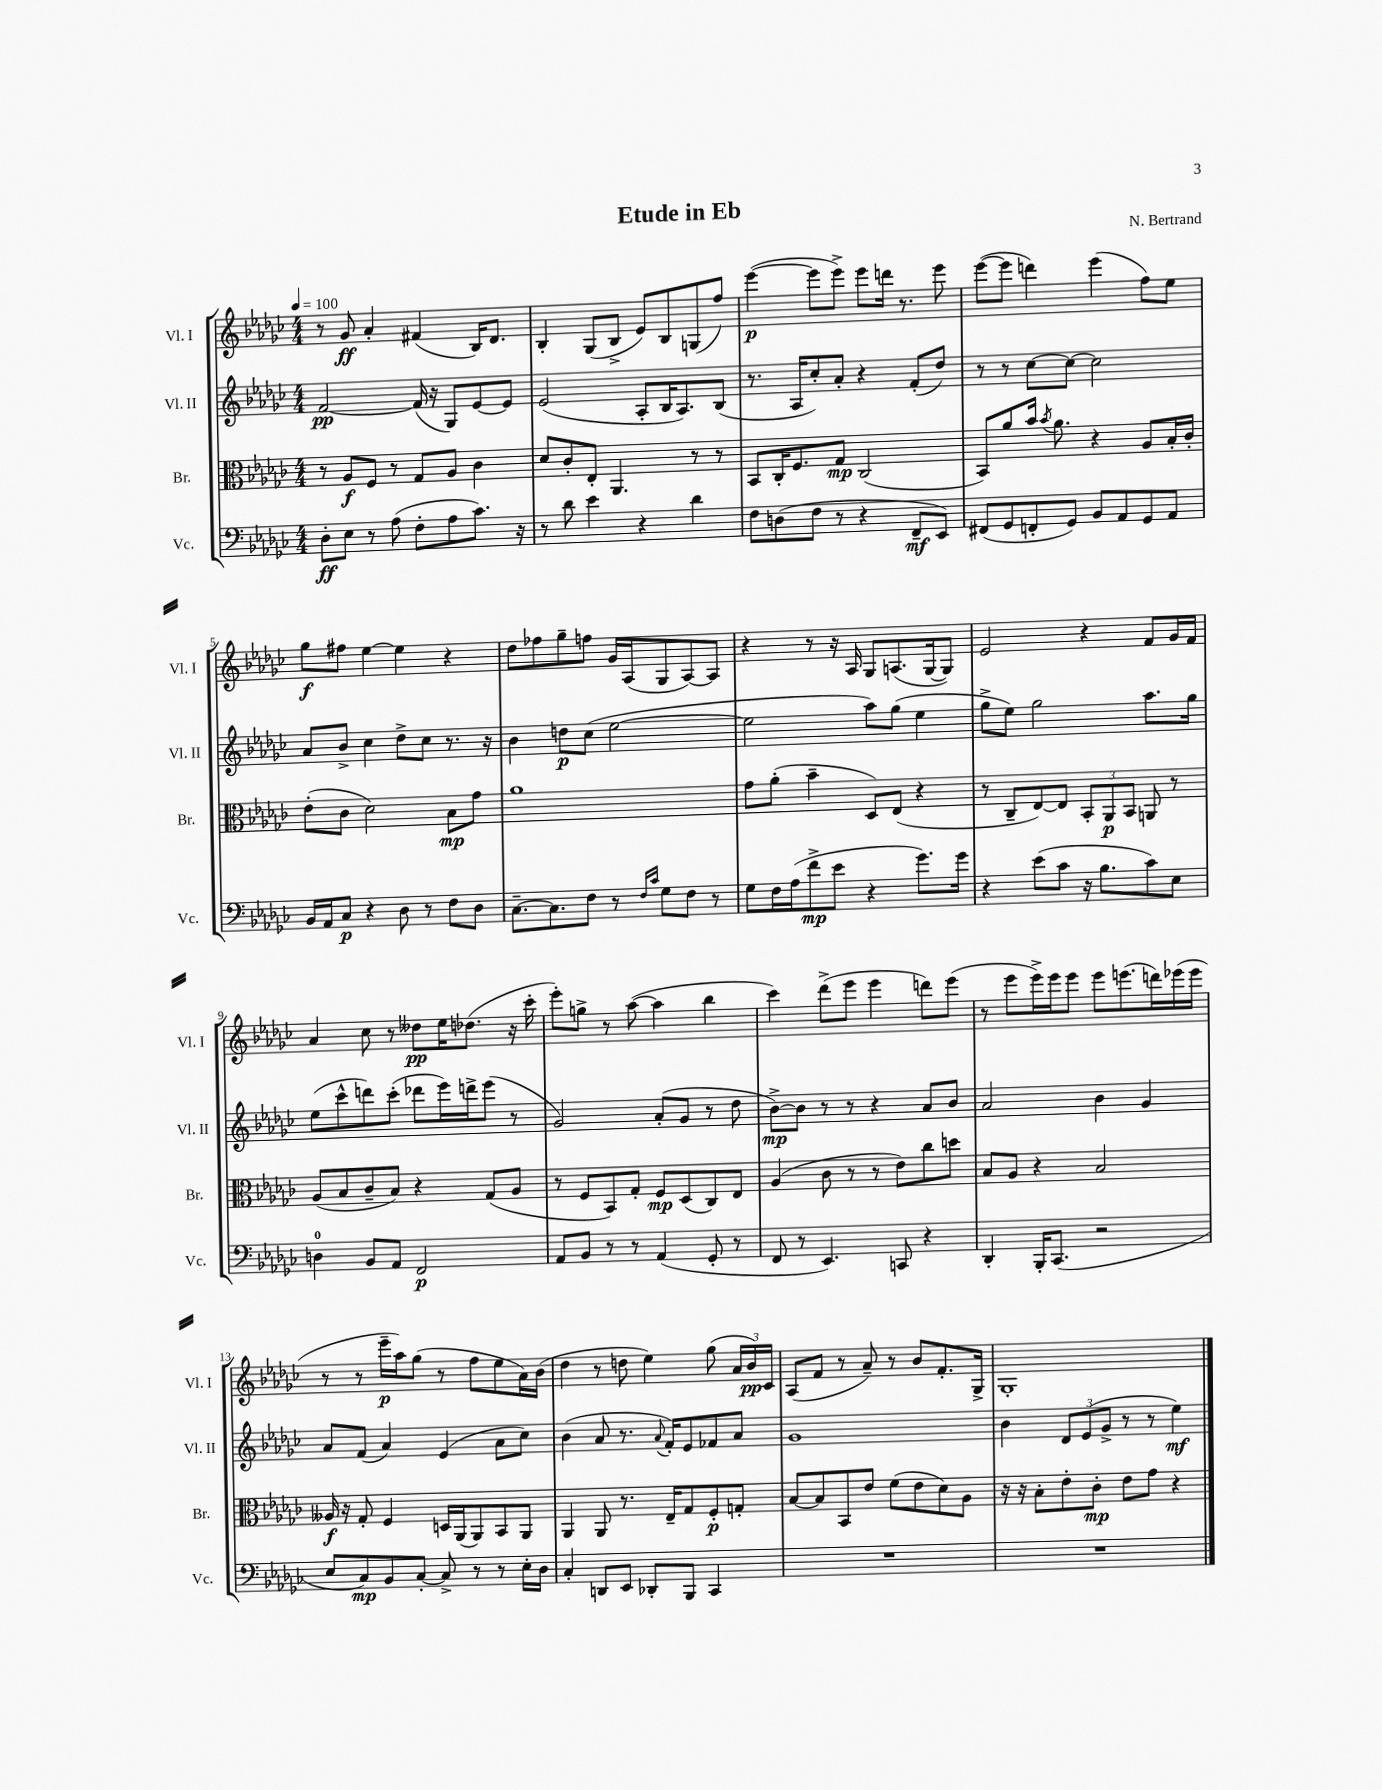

**kern	**dynam	**kern	**dynam	**kern	**dynam	**kern	**dynam
*part4	*part4	*part3	*part3	*part2	*part2	*part1	*part1
*staff4	*staff4	*staff3	*staff3	*staff2	*staff2	*staff1	*staff1
*I"Vc.	*	*I"Br.	*	*I"Vl. II	*	*I"Vl. I	*
*I'Vc.	*	*I'Br.	*	*I'Vl. II	*	*I'Vl. I	*
*clefF4	*	*clefC3	*	*clefG2	*	*clefG2	*
*k[b-e-a-d-g-c-]	*	*k[b-e-a-d-g-c-]	*	*k[b-e-a-d-g-c-]	*	*k[b-e-a-d-g-c-]	*
*M4/4	*	*M4/4	*	*M4/4	*	*M4/4	*
*MM100	*	*MM100	*	*MM100	*	*MM100	*
=1	=1	=1	=1	=1	=1	=1	=1
8D-'\L	ff	8r	.	[2f/	pp	8r	.
8E-\J	.	8A-/L	f	.	.	8g-/	ff
8r	.	8F/J	.	.	.	4a-'/	.
(8A-\	.	8r	.	.	.	.	.
8F'\L	.	8G-/L	.	(16f/]	.	(4f#X/	.
.	.	.	.	16r	.	.	.
8A-\	.	8A-/J	.	8G-/L)	.	.	.
8.c-\J)	.	4c-\	.	[8e-/	.	16B-/KL)	.
.	.	.	.	.	.	8.d-/J	.
.	.	.	.	8e-/J]	.	.	.
16r	.	.	.	.	.	.	.
=2	=2	=2	=2	=2	=2	=2	=2
8r	.	8d-/L	.	(2e-/	.	4B-'/	.
8d-\	.	8c-'/	.	.	.	.	.
4e-\	.	8E-'/J	.	.	.	(8G-/L	.
.	.	4.AA-/	.	.	.	8B-^/J	.
4r	.	.	.	8A-'/L	.	8e-/L)	.
.	.	.	.	16B-/K	.	8B-/	.
.	.	.	.	8.A-/)	.	.	.
4d-\	.	8r	.	.	.	(8Gn/	.
.	.	8r	.	(8B-/J	.	8ff/J)	.
=3	=3	=3	=3	=3	=3	=3	=3
8F\L	.	8BB-/L	.	8.r	.	([4eee-\	p
(8Dn\	.	16C-'/K	.	.	.	.	.
.	.	8.F/	.	16A-/KL	.	.	.
8F\J	.	.	.	8cc-'/)	.	8eee-\L]	.
8r	.	8G-/J	mp	8a-'/J	.	8eee-^\J)	.
4r	.	(2C-/	.	4r	.	8eee-\L	.
.	.	.	.	.	.	16dddn\Jk	.
.	.	.	.	.	.	8.r	.
8FF~/L	mf	.	.	(8f'/L	.	.	.
8EE-/J)	.	.	.	8dd-/J)	.	8eee-\	.
=4	=4	=4	=4	=4	=4	=4	=4
(8FF#X/L	.	8BB-/L)	.	8r	.	([8eee-\L	.
8GG-/	.	8a-/	.	8r	.	8eee-\J]	.
8FFn'/	.	16b-/Jk	.	[8cc-\L	.	4dddn\)	.
.	.	8qb-/	.	.	.	.	.
.	.	8.a-\	.	.	.	.	.
8GG-/J)	.	.	.	8cc-\J_	.	.	.
8BB-/L	.	4r	.	2cc-\]	.	(4eee-\	.
8AA-/	.	.	.	.	.	.	.
8GG-/	.	8A-/L	.	.	.	8ff\L)	.
8AA-/J	.	16B-'/L	.	.	.	8ee-\J	.
.	.	16c-'/JJ	.	.	.	.	.
!!LO:LB:g=z
=5	=5	=5	=5	=5	=5	=5	=5
16BB-/LL	.	(8e-'\L	.	8a-/L	.	8gg-\L	f
16AA-/J	.	.	.	.	.	.	.
8C-/J	p	8c-\J	.	8b-^/J	.	8ff#X\J	.
4r	.	2d-\)	.	4cc-\	.	[4ee-\	.
8D-\	.	.	.	8dd-^\L	.	4ee-\]	.
8r	.	.	.	8cc-\J	.	.	.
8F\L	.	8B-\L	mp	8.r	.	4r	.
8D-\J	.	8g-\J	.	.	.	.	.
.	.	.	.	16r	.	.	.
=6	=6	=6	=6	=6	=6	=6	=6
[8.C-~\L	.	1a-	.	4b-\	.	8dd-\L	.
.	.	.	.	.	.	8ff-X\	.
8.C-\]	.	.	.	.	.	.	.
.	.	.	.	8ddn\L	p	8gg-~\	.
8F\J	.	.	.	(8cc-\J	.	8ffn\J	.
8r	.	.	.	[2ee-\	.	16g-/LL	.
.	.	.	.	.	.	(16A-/J	.
16qqF/LL	.	.	.	.	.	.	.
16qqc-/JJ	.	.	.	.	.	.	.
8G-\L	.	.	.	.	.	8G-/	.
8F\J	.	.	.	.	.	[8A-/)	.
8r	.	.	.	.	.	8A-/J]	.
=7	=7	=7	=7	=7	=7	=7	=7
8G-\L	.	8g-\L	.	2ee-\]	.	4r	.
16F\L	.	(8a-'\J	.	.	.	.	.
(16A-\J	.	.	.	.	.	.	.
8f^\	mp	4b-~\	.	.	.	8r	.
8e-\J	.	.	.	.	.	16r	.
.	.	.	.	.	.	16A-/	.
4r	.	8D-/L)	.	8aa-\L)	.	8G-/L	.
.	.	(8E-/J	.	(8gg-\J	.	(8.An/	.
8.g-\L)	.	4r	.	4ee-\	.	.	.
.	.	.	.	.	.	[16G-/k	.
.	.	.	.	.	.	8G-/J])	.
16g-\Jk	.	.	.	.	.	.	.
=8	=8	=8	=8	=8	=8	=8	=8
4r	.	8r	.	8gg-^\L	.	2e-/	.
.	.	8C-~/L	.	8ee-\J)	.	.	.
(8e-\L	.	[8E-/)	.	2gg-\	.	.	.
8c-\J	.	8E-/J]	.	.	.	.	.
16r	.	12BB-'/L	.	.	.	4r	.
8.B-\L	.	.	.	.	.	.	.
.	.	12AA-/	p	.	.	.	.
.	.	12BB-/J	.	.	.	.	.
8c-\)	.	8AAn/	.	8.aa-\L	.	8f/L	.
8E-\J	.	8r	.	.	.	16g-/L	.
.	.	.	.	16gg-\Jk	.	16f/JJ	.
!!LO:LB:g=z
=9	=9	=9	=9	=9	=9	=9	=9
4Dn\	.	(8A-/L	.	(8ee-\L	.	4a-/	.
.	.	8B-/	.	8ccc-^^\	.	.	.
8BB-/L	.	8c-~/	.	8dddn\)	.	8cc-\	.
8AA-/J	.	8B-/J)	.	(8ccc-'\J	.	8r	.
2FF/	p	4r	.	8ddd-X\L	.	8dd--X\L	pp
.	.	.	.	16eee-\L)	.	16ee-\K	.
.	.	.	.	16dddn^\J	.	(8.dd-X\J	.
.	.	(8G-/L	.	(8eee-\J	.	.	.
.	.	8A-/J	.	8r	.	16r	.
.	.	.	.	.	.	16ccc-'\	.
=10	=10	=10	=10	=10	=10	=10	=10
8AA-/L	.	8r	.	2g-/)	.	8eee-'\L)	.
8BB-/J	.	8F/L	.	.	.	8ggn^\J	.
8r	.	8BB-/)	.	.	.	8r	.
8r	.	8G-'/J	.	.	.	([8aa-\	.
(4AA-/	.	8F/L	mp	(8a-'/L	.	4aa-\]	.
.	.	(8D-/	.	8g-/J	.	.	.
8GG-'/	.	8C-/)	.	8r	.	4bb-\	.
8r	.	8E-/J	.	8dd-\	.	.	.
=11	=11	=11	=11	=11	=11	=11	=11
8FF/	.	(4A-/	.	[8b-^\L)	mp	4ccc-\)	.
8r	.	.	.	8b-\J]	.	.	.
4.EE-/)	.	8c-\	.	8r	.	(8ddd-^\L	.
.	.	8r	.	8r	.	8eee-\J	.
.	.	8r	.	4r	.	4eee-\	.
8CCn/	.	8e-\L)	.	.	.	.	.
4r	.	8cc-\	.	8a-/L	.	8dddn\L)	.
.	.	8ddn\J	.	8b-/J	.	(8eee-\J	.
=12	=12	=12	=12	=12	=12	=12	=12
4DD-'/	.	8B-/L	.	2a-/	.	8r	.
.	.	8A-/J	.	.	.	8eee-\L	.
16BBB-'/KL	.	4r	.	.	.	16eee-^\L)	.
(8.CC-/J	.	.	.	.	.	16eee-\J	.
.	.	.	.	.	.	8eee-\J	.
2r	.	2B-/	.	4b-\	.	8eee-\L	.
.	.	.	.	.	.	(8.eeen\	.
.	.	.	.	4g-/	.	.	.
.	.	.	.	.	.	16dddn\L)	.
.	.	.	.	.	.	(16eee-X\	.
.	.	.	.	.	.	16eee-\JJ	.
!!LO:LB:g=z
=13	=13	=13	=13	=13	=13	=13	=13
8E-/L	.	16A--X/	f	8a-/L	.	8r	.
.	.	16r	.	.	.	.	.
8C-/)	mp	8G-'/	.	(8f/J	.	8r	.
8BB-/	.	4F/	.	4a-/)	.	16eee-~\LL	p
.	.	.	.	.	.	16aa-\J)	.
[8C-'/J	.	.	.	.	.	(8gg-\J	.
8C-^/]	.	16Dn/LL	.	(4e-/	.	8r	.
.	.	(16AA-/J	.	.	.	.	.
8r	.	8AA-/)	.	.	.	8ff\L	.
8r	.	8BB-/	.	8a-\L	.	8ee-\	.
16E-'\LL	.	8AA-/J	.	8cc-\J)	.	16a-\L)	.
16D-\JJ	.	.	.	.	.	(16b-\JJ	.
=14	=14	=14	=14	=14	=14	=14	=14
4C-'/	.	4AA-/	.	(4b-\	.	4dd-\	.
8DDn/L	.	8AA-/	.	8a-/	.	8r	.
8EE-/J	.	8.r	.	8.r	.	8ddn\	.
8DD-X'/L	.	.	.	.	.	4ee-\)	.
.	.	.	.	8qqa-/	.	.	.
.	.	16E-~/KL	.	16f'/KL)	.	.	.
8BBB-/J	.	8G-/	.	8e-/	.	.	.
4CC-/	.	8F'/	p	8f-X/	.	(8gg-\	.
.	.	8Gn'/J	.	8a-/J	.	24a-/LL	.
.	.	.	.	.	.	24b-/)	pp
.	.	.	.	.	.	24c-/JJ	.
=15	=15	=15	=15	=15	=15	=15	=15
1r	.	[8B-/L	.	1g-	.	(8A-/L	.
.	.	8B-/]	.	.	.	8f/J	.
.	.	8BB-/	.	.	.	8r	.
.	.	8e-/J	.	.	.	8a-~/)	.
.	.	(8f\L	.	.	.	8r	.
.	.	8e-\	.	.	.	8b-/L	.
.	.	8d-\)	.	.	.	8.f'/	.
.	.	8A-\J	.	.	.	.	.
.	.	.	.	.	.	16G-^/Jk	.
=16	=16	=16	=16	=16	=16	=16	=16
1r	.	16r	.	4b-\	.	1G-'	.
.	.	16r	.	.	.	.	.
.	.	8B-'\L	.	.	.	.	.
.	.	8e-'\	.	12d-/L	.	.	.
.	.	.	.	(12e-/	.	.	.
.	.	8c-'\J	mp	.	.	.	.
.	.	.	.	12g-^/J	.	.	.
.	.	8e-\L	.	8r	.	.	.
.	.	8g-\J	.	8r	.	.	.
.	.	4r	.	4ee-\)	mf	.	.
==	==	==	==	==	==	==	==
*-	*-	*-	*-	*-	*-	*-	*-
